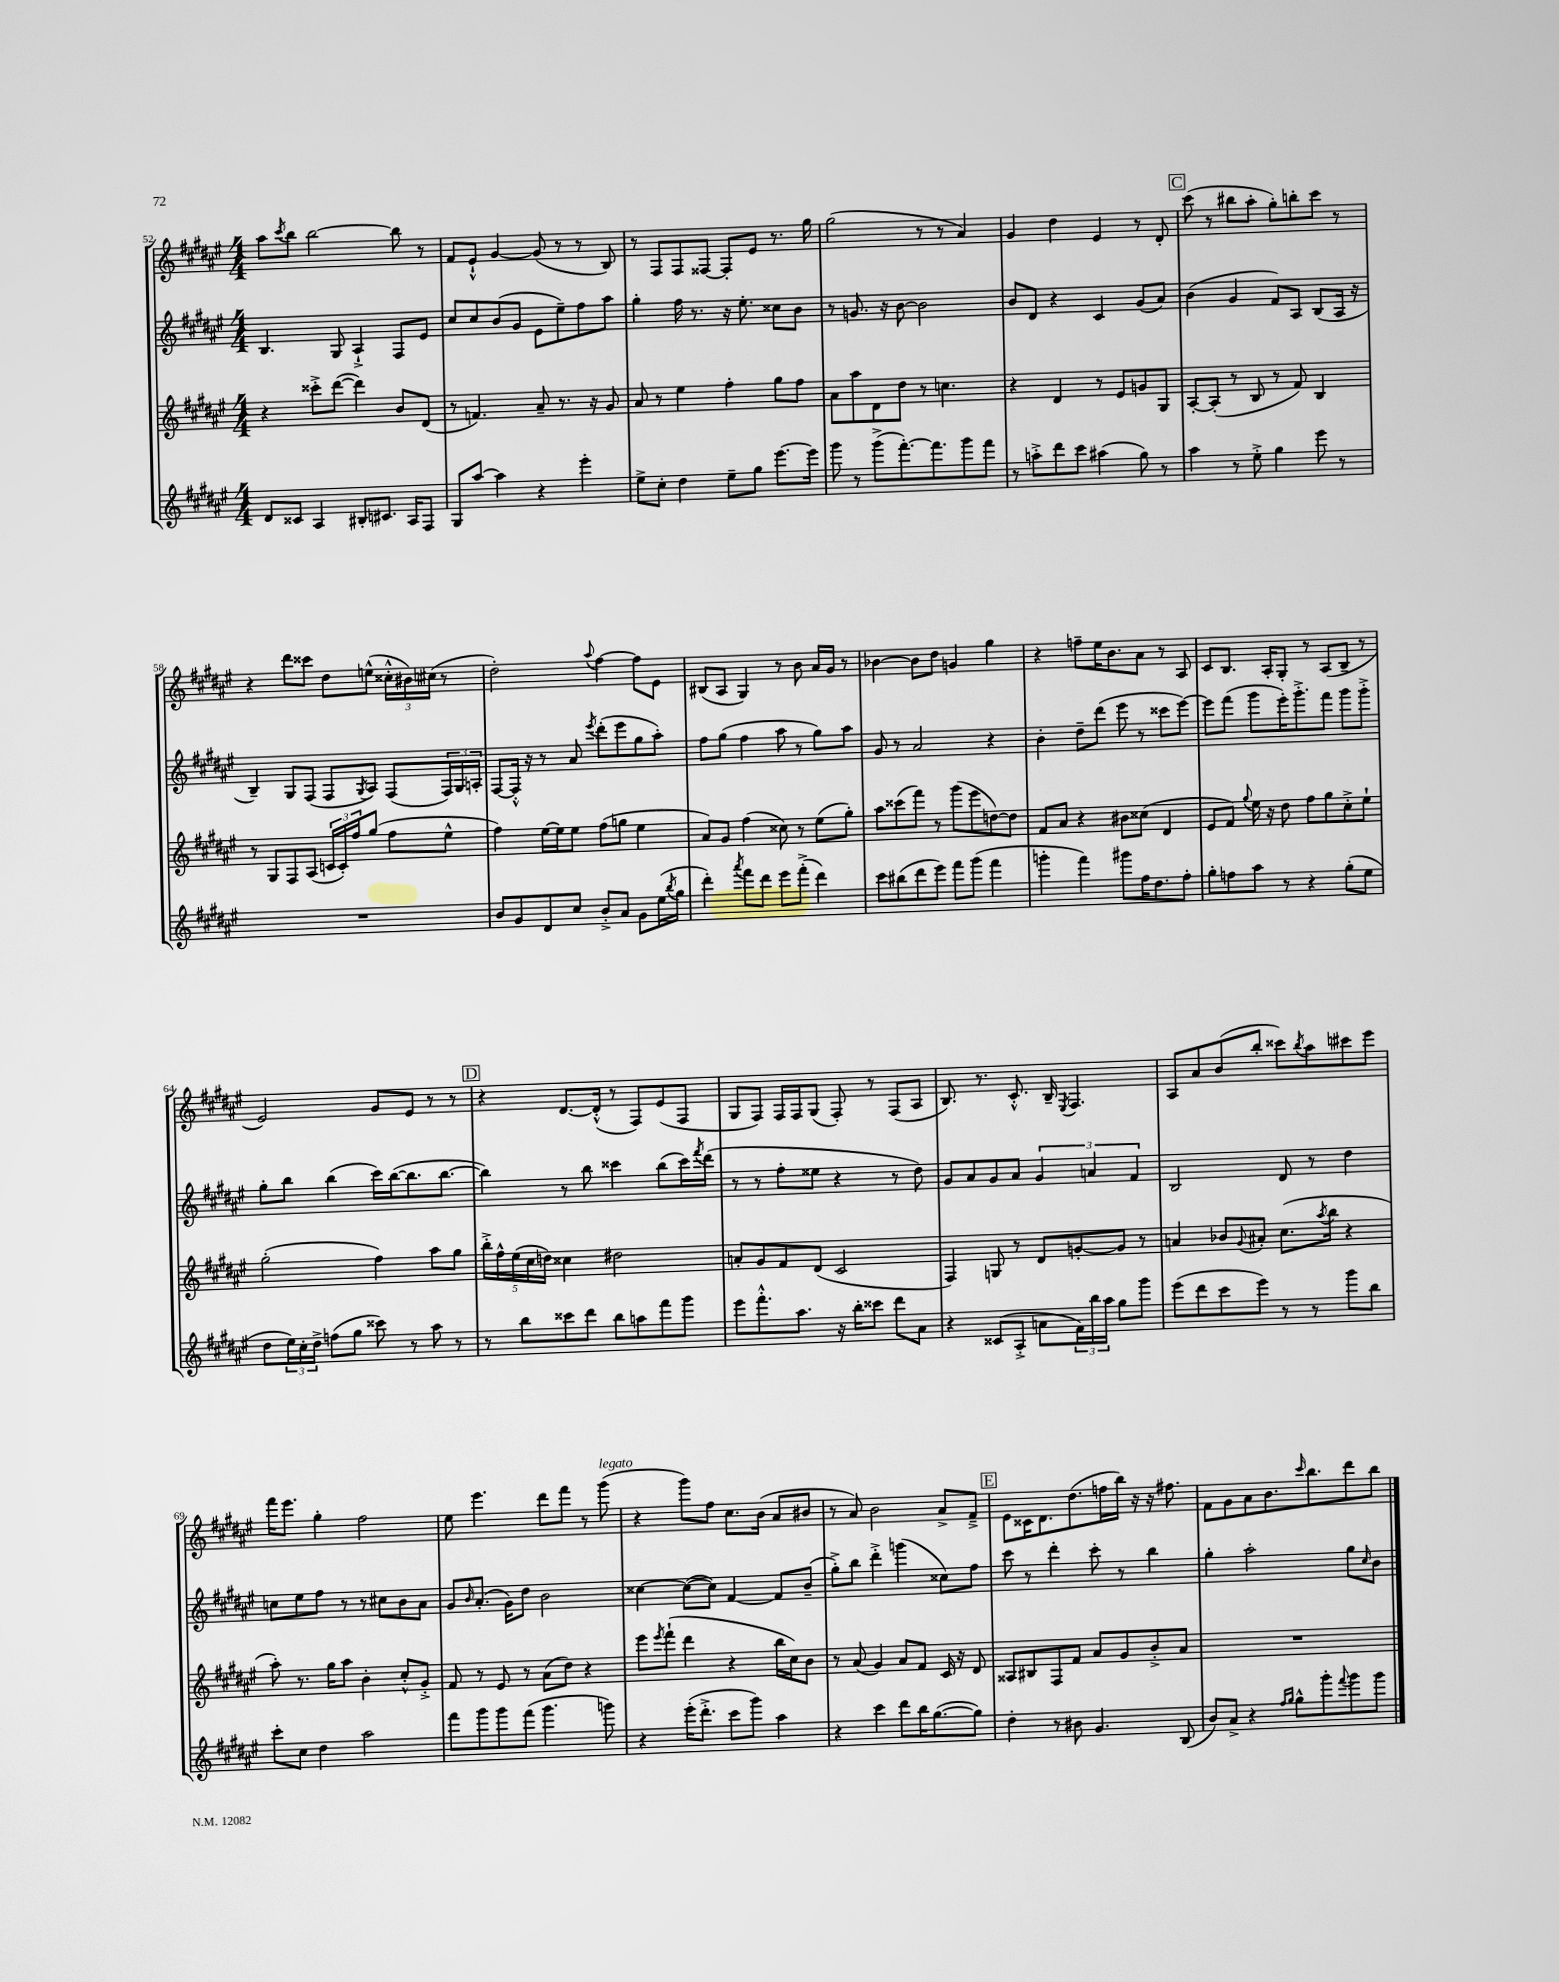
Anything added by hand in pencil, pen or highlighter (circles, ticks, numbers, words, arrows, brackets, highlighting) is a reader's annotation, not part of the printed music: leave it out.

**kern	**kern	**kern	**kern
*staff4	*staff3	*staff2	*staff1
*clefG2	*clefG2	*clefG2	*clefG2
*k[f#c#g#d#a#e#]	*k[f#c#g#d#a#e#]	*k[f#c#g#d#a#e#]	*k[f#c#g#d#a#e#]
*M4/4	*M4/4	*M4/4	*M4/4
8d#	4r	4.B	8aa#
.	.	.	8qccc#
8c##	.	.	8bb
4A#	8ccc##'^	.	[2bb
.	([8ddd#	8G#	.
8B#'	4ddd#])	4A#`^	.
8.c#	.	.	.
.	8b	8F#	8bb]
16A#	.	.	.
8F#	(8d#	8e#	8r
=	=	=	=
8G#	8r	8cc#	8f#
[8aa#	4.f)	8cc#	8e#`^^
4aa#]	.	(8b	[4g#
.	.	8g#	.
4r	8a#~	8e#	(8g#]
.	8.r	8ee#~)	8r
4eee#'	.	8ff#	8r
.	16r	.	.
.	8g#	8aa#	8B)
=	=	=	=
8ee#^	8a#	4gg#'	8r
8cc#'	8r	.	8F#
4dd#	4ee#	16ff#	8F#
.	.	8.r	.
.	.	.	[8F##
8ee#~	4ff#'	16r	8F##']
.	.	8.ee#'	.
8gg#	.	.	8e#
[8.eee#	8gg#	8cc##	8.r
.	8ff#	8b	.
16eee#]	.	.	16gg#
=	=	=	=
8ggg#	8a#	8r	(2gg#
8r	8aa#	8.g	.
(8ggg#^	8d#	.	.
.	.	16r	.
[8.fff#')	8dd#	[8b	.
.	8r	2b]	8r
8.fff#]	.	.	.
.	4.cc	.	8r
8ggg#	.	.	4a#)
8fff#	.	.	.
=	=	=	=
8r	4r	8b	4g#
8aa'^	.	8d#	.
8ddd#	4d#	4r	4dd#
8ccc#	.	.	.
(4aa#	8r	4c#	4e#
.	8e#	.	.
8gg#)	8g	(8g#	8r
8r	8G#	8a#)	8d#'
=	=	=	=
4aa#	[8A#'	(4b	(8ccc#
.	(8A#']	.	8r
8r	8r	4g#	8bb#
8ee#'^	8B	.	8aa#'
4gg#	8r	8f#)	8gg#')
.	8f#)	8A#	8bb'
8eee#	4B	(8B	8ccc#
8r	.	16A#	8r
.	.	16r	.
=	=	=	=
1r	8r	4B~)	4r
.	8G#	.	.
.	8F#	8G#	8ddd#
.	(8A#	(8F#	8ccc##
.	24c	8F#	8dd#
.	24c')	.	.
.	24ff#	.	.
.	.	8qG#	.
.	(8gg#	8A#)	(8ee^^
.	8ff#	(8F#	24cc##'^^
.	.	.	24b#)
.	.	.	(24cc#
.	8ee#^^	24F#)	8r
.	.	24G#	.
.	.	24A'	.
=	=	=	=
8b	4ff#)	[8F#	2dd#')
8g#	.	16F#'^^]	.
.	.	16r	.
8d#	[16ee#	8r	.
.	16ee#]	.	.
8cc#	8ee#	8a#	.
.	.	8qeee#	8qqaa#
8b'^	(8ff#	(8ddd#'	[4ff#
8a#	8gg	8eee#	.
8g#	4ee#	8gg#	8ff#]
(16ee#	.	8aa#')	8e#
8qbb	.	.	.
16gg#	.	.	.
=	=	=	=
4ddd#')	8a#)	8ff#	(8B#
.	8g#	(8gg#	8A#
8qaaa#	.	.	.
8fff#	(4ff#	4ff#	4G#)
8ddd#	.	.	.
8eee#	8cc##)	8aa#	8r
(8fff#'^	8r	8r	8b
4ddd#)	(8ee#	8gg#)	16a#
.	.	.	16g#
.	8gg#')	8aa#	8r
=	=	=	=
8ccc#	8aa#	8g#	[4b-
(8bb#	(8ccc##	8r	.
8ddd#	8fff#)	2a#	8b-]
8eee#)	8r	.	8dd#
8fff#	(8ggg#	.	4g
(8ggg#	8eee#	.	.
4fff#	[8dd)	4r	4gg#
.	8dd]	.	.
=	=	=	=
4ggg'	8f#	4b'	4r
.	8a#	.	.
4fff#)	4r	8dd#~	8ff~
.	.	(8ddd#	16ee#
.	.	.	8.b
8ggg#	8b#	8eee#	.
16ff#	(8cc##	8r	8a#
8.dd#	.	.	.
.	4d#	8ccc##	8r
8ff#'	.	[8eee#)	8A#
=	=	=	=
8gg#'	8e#	8eee#]	8c#
8ff	8f#)	(8fff#	8.B
.	8qqgg#	.	.
8aa#	16ee#	8ggg#	.
.	16r	.	16A#'
8r	8dd#	16eee#')	8G#'
.	.	8.ggg#'^	.
4r	8ff#	.	8r
.	8gg#	8fff#	(8A#
(8gg#'	8cc#'^	8ggg#	8B~
8ee#	8ee#`	8ggg#'^	8r
=	=	=	=
8dd#	(2gg#'	8gg#'	2e#)
24ee#)	.	8bb	.
24cc#'	.	.	.
24dd#^	.	.	.
(8ff	.	(4bb	.
8gg#	.	.	.
8ccc##)	4ff#)	16ccc#)	8g#
.	.	([16bb	.
8r	.	8.bb]	8e#
8aa#	8aa#	.	8r
.	.	[8.bb	.
8r	8gg#	.	8r
=	=	=	=
8r	20bb'^	4bb])	4r
.	20ff#^^	.	.
.	(20ee#	.	.
8bb	.	.	.
.	20cc#	.	.
.	20dd)	.	.
8ccc##	4cc##	8r	[8.d#
8ddd#	.	8bb	.
.	.	.	(16d#'^^]
8bb	2dd#	4ccc##	8r
8aa	.	.	8F#)
8fff#	.	(8bb	(8e#
8ggg#	.	16ccc##)	8F#
.	.	8qfff#	.
.	.	(16ddd#	.
=	=	=	=
8eee#	8a'	8r	8G#
8.fff#'^^	8g#	8r	8F#)
.	8f#	8ff#'	16F#
8.aa#	.	.	16F#
.	(8d#	8ee##	(8G#
16r	2c#	4r	8F#')
16bb'	.	.	.
8ccc##	.	.	8r
8ddd#	.	8r	(8F#
8a#	.	8dd#)	8A#
=	=	=	=
4r	4F#)	8g#	8.B)
.	.	8a#	.
.	.	.	8.r
(8c##	8G	8g#	.
8A#'^	8r	8a#	8.c#'^^
8a	8d#	6g#	.
.	.	.	16B~
.	.	.	8qE#
24f#)	[8g'	.	4.F#
24bb	.	6a	.
24aa#	.	.	.
8gg#	8g]	.	.
.	.	6f#	.
8ggg#	8r	.	.
=	=	=	=
(8eee#	4a	2B	8A#
8ddd#	.	.	8a#
8ccc#	8b-	.	(8b
.	8qqg#	.	.
8eee#)	8a#'	.	8bb'
8r	(8.cc#	8d#	8ccc##)
.	.	.	8qbb
8r	.	8r	8aa#
.	8qaa#	.	.
.	16bb	.	.
8ggg#	4r	4dd#	8ccc#
8bb	.	.	8eee#
=	=	=	=
8ccc#'	8aa#')	8cc	16fff#
.	.	.	8.eee#
8cc#	8.r	8ee#	.
4dd#	.	8ff#	4gg#'
.	16gg#	.	.
.	8aa#	8r	.
2aa#	4b'	8r	2ff#
.	.	8cc#	.
.	8cc#'^^	8b	.
.	8g#'^	8a#	.
=	=	=	=
8fff#	8f#	8g#	8ee#
.	.	16qqb	.
8ggg#	8r	(8.a#'	4.eee#
8ggg#	8e#	.	.
.	.	16g#)	.
(8fff#	8r	8dd#	.
4.ggg#	(8a#	2b	8ddd#
.	8dd#)	.	8fff#
.	4r	.	8r
8ggg)	.	.	(8ggg#
=	=	=	=
4r	8eee#	[4cc##	4r
.	8qeee#	.	.
.	(8fff#`	.	.
(16eee#'	4ddd#	(8cc##_	8ggg#)
8.ddd#'^	.	.	.
.	.	8cc##])	8ff#
8ccc#	4r	[4f#	8.cc#
8ggg#)	.	.	.
.	.	.	(16b
4aa#	16bb	8f#]	8a#
.	16cc#)	.	.
.	8b	(8b~	8b#
=	=	=	=
4r	8r	8gg#'^)	8r
.	(8a#	8bb	8a#)
4ccc#	4g#)	4ddd#'^	2b
8ddd#	8a#	(4ggg	.
16bb	8f#	.	.
([8.gg#	.	.	.
.	16c#	8cc##)	8a#^
.	16r	.	.
8gg#])	8d#	8ff#	8f#~^
=	=	=	=
4dd#'	8A##	8ccc#	8e#
.	8B#	8r	16c##
.	.	.	8.d#
8r	8F#	4ddd#'	.
8b#	8f#	.	(8.dd#
4.g#	8a#	8ccc#'	.
.	.	.	16ff
.	8g#	8r	16bb)
.	.	.	16r
.	8b'^	4bb	16r
.	.	.	8.ff#
(8B	8a#	.	.
=	=	=	=
8b)	1r	4gg#'	8f#
8a#^	.	.	8g#
4r	.	2aa#'	8a#
.	.	.	8.b
16qqff#	.	.	.
16qqgg#	.	.	.
8gg#^^	.	.	.
.	.	.	16qqccc#
.	.	.	8.bb
8ggg#'	.	.	.
8qqfff#	.	.	.
8ggg#	.	8gg#	8ddd#
.	.	16qqcc#	.
8ggg#	.	8b	8bb
==	==	==	==
*-	*-	*-	*-
